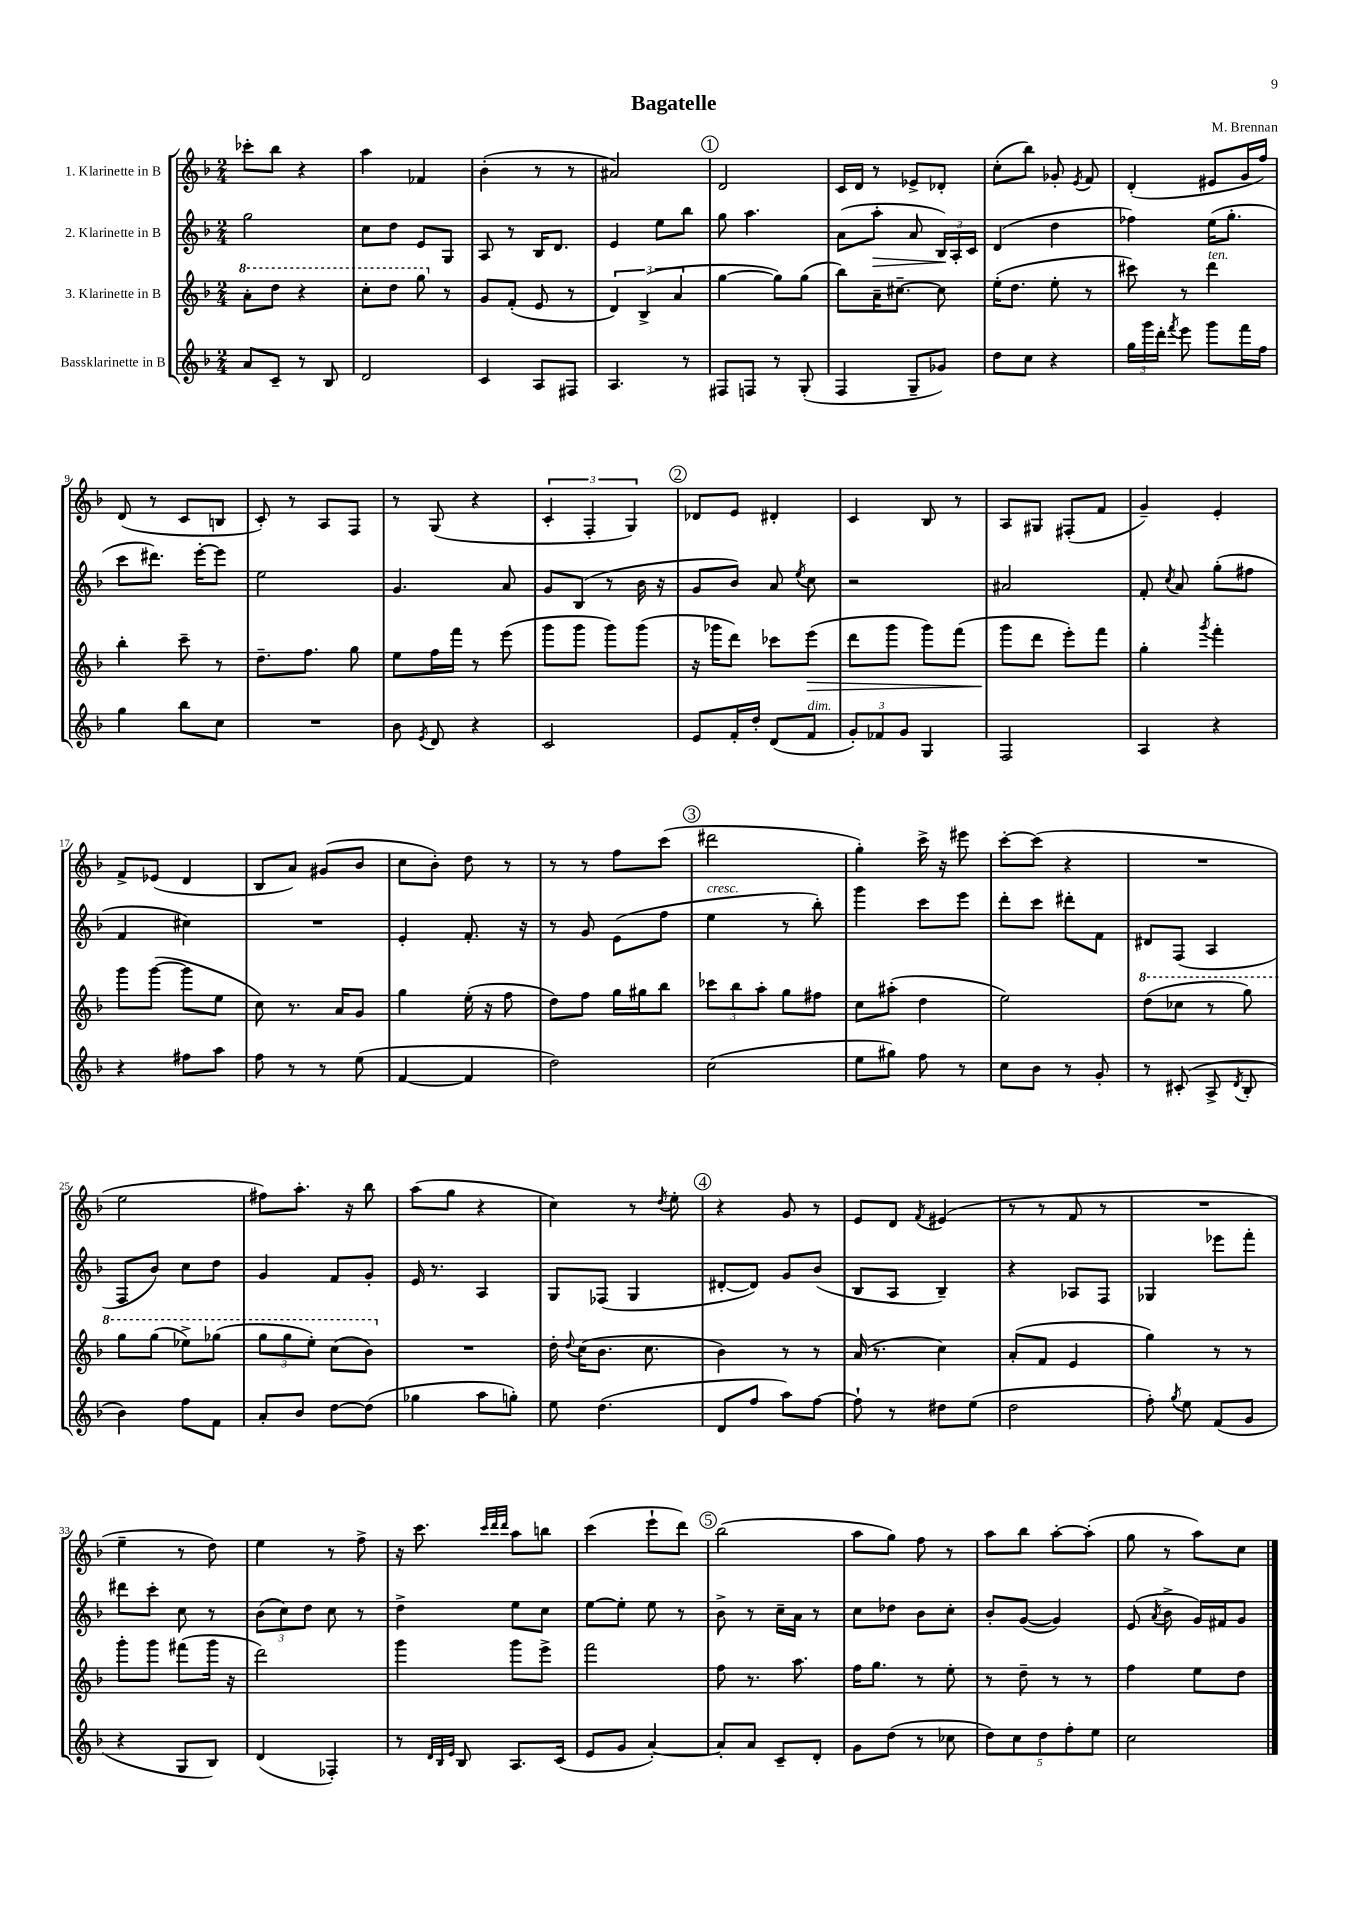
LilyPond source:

\header { title = "Bagatelle" composer = "M. Brennan" }
<<
\new StaffGroup <<
\new Staff = "s0" \with { instrumentName = "1. Klarinette in B" } {
    \clef treble \key f \major \numericTimeSignature \time 2/4
    \autoBeamOff ces'''8[-. bes''8] r4 |
    a''4 fes'4 |
    bes'4-.( r8 r8 |
    ais'2) |
    \mark \markup { \circle "1" } d'2 |
    c'16[ d'16] r8 ees'8[-> des'8]-. |
    c''8[-.( bes''8]) ges'8-. \acciaccatura { e'8 } f'8 |
    d'4-.( eis'8[ g'16 f''16]) |
    d'8( r8 c'8[ b8] |
    c'8-.) r8 a8[ f8] |
    r8 g8( r4 |
    \tuplet 3/2 { c'4-. f4-. g4) } |
    \mark \markup { \circle "2" } des'8[ e'8] dis'4-. |
    c'4 bes8 r8 |
    a8[ gis8] fis8[-.( f'8] |
    g'4--) e'4-. |
    f'8[-> ees'8]( d'4 |
    bes8[ a'8]) gis'8[( bes'8] |
    c''8[ bes'8]-.) d''8 r8 |
    r8 r8 f''8[ c'''8]( |
    \mark \markup { \circle "3" } dis'''2 |
    g''4-.) c'''16-> r16 eis'''8 |
    c'''8[~-. c'''8]( r4 |
    R2 |
    e''2 |
    fis''8[) a''8.]-. r16 bes''8 |
    a''8[( g''8] r4 |
    c''4) r8 \acciaccatura { d''8 } e''8-. |
    \mark \markup { \circle "4" } r4 g'8 r8 |
    e'8[ d'8] \acciaccatura { f'8 } eis'4( |
    r8 r8 f'8 r8 |
    R2 |
    e''4-- r8 d''8) |
    e''4 r8 f''8-> |
    r16 c'''8. \grace { c'''32[ d'''32 d'''32] } a''8[ b''8] |
    c'''4( e'''8[-! d'''8]) |
    \mark \markup { \circle "5" } bes''2( |
    a''8[ g''8]) f''8 r8 |
    a''8[ bes''8] a''8[~-. a''8]-.( |
    g''8 r8 a''8[) c''8] \bar "|." |
}
\new Staff = "s1" \with { instrumentName = "2. Klarinette in B" } {
    \clef treble \key f \major \numericTimeSignature \time 2/4
    \autoBeamOff g''2 |
    c''8[ d''8] e'8[ g8] |
    a8 r8 bes16[ d'8.] |
    e'4 e''8[ bes''8] |
    \mark \markup { \circle "1" } g''8 a''4. |
    a'8[( a''8]-.\> a'8 \tuplet 3/2 { bes16[\!) a16-. c'16] } |
    d'4( d''4 |
    fes''4) e''16[( g''8.]-. |
    c'''8[ dis'''8.]) e'''16[~-. e'''8] |
    e''2 |
    g'4. a'8 |
    g'8[ bes8]( r8 bes'16 r16 |
    \mark \markup { \circle "2" } g'8[ bes'8]) a'8 \acciaccatura { e''8 } c''8 |
    r2 |
    ais'2 |
    f'8-. \acciaccatura { c''8 } a'8 g''8[-.( fis''8] |
    f'4 cis''4) |
    R2 |
    e'4-. f'8.-. r16 |
    r8 g'8 e'8[( f''8] |
    \mark \markup { \circle "3" } e''4^\markup { \italic "cresc." } r8 bes''8-.) |
    g'''4 c'''8[ e'''8] |
    d'''8[-. c'''8] dis'''8[-. f'8] |
    dis'8[ f8]( a4 |
    f8[ bes'8]) c''8[ d''8] |
    g'4 f'8[ g'8]-. |
    e'16 r8. a4 |
    g8[ fes8]( g4 |
    \mark \markup { \circle "4" } dis'8[~-. dis'8]) g'8[ bes'8]( |
    bes8[ a8] bes4--) |
    r4 aes8[ f8] |
    ges4 ees'''8[ f'''8]-. |
    dis'''8[ c'''8]-. c''8 r8 |
    \tuplet 3/2 { bes'8[( c''8) d''8] } c''8 r8 |
    d''4-> e''8[ c''8] |
    e''8[~ e''8]-. e''8 r8 |
    \mark \markup { \circle "5" } bes'8-> r8 c''16[-- a'16] r8 |
    c''8[ des''8] bes'8[ c''8]-. |
    bes'8[-. g'8]~( g'4) |
    e'8( \acciaccatura { a'8 } bes'8-> g'16[) fis'16 g'8] \bar "|." |
}
\new Staff = "s2" \with { instrumentName = "3. Klarinette in B" } {
    \clef treble \key f \major \numericTimeSignature \time 2/4
    \autoBeamOff \ottava #1 a''8[-. d'''8] r4 |
    c'''8[-. d'''8] g'''8 \ottava #0 r8 |
    g'8[ f'8]-.( e'8 r8 |
    \tuplet 3/2 { d'4) bes4->( a'4 } |
    \mark \markup { \circle "1" } g''4~ g''8[) g''8]( |
    bes''8[) a'16-- cis''8.]~-- cis''8 |
    e''16[-.( d''8.] e''8-. r8 |
    cis'''8) r8 d'''4^\markup { \italic "ten." } |
    bes''4-. c'''8-- r8 |
    d''8.[-- f''8.] g''8 |
    e''8[ f''16 f'''16] r8 e'''8( |
    g'''8[ g'''8] g'''8[) g'''8]( |
    \mark \markup { \circle "2" } r16 ges'''16[ d'''8]) ces'''8[ e'''8]\>( |
    d'''8[ g'''8] g'''8[) f'''8]( |
    g'''8[\! d'''8] e'''8[-.) f'''8] |
    g''4-. \acciaccatura { g'''8 } f'''4-. |
    g'''8[ g'''8]~( g'''8[ e''8] |
    c''8) r8. a'16[ g'8] |
    g''4 e''16-.( r16 f''8 |
    d''8[) f''8] g''16[ gis''16 bes''8] |
    \mark \markup { \circle "3" } \tuplet 3/2 { ces'''8[ bes''8 a''8]-. } g''8[ fis''8] |
    c''8[ ais''8]-.( d''4 |
    e''2) |
    \ottava #1 d'''8[( ces'''8] r8 g'''8) |
    g'''8[ g'''8]( ees'''8[->) ges'''8]( |
    \tuplet 3/2 { g'''8[ g'''8 e'''8]-.) } c'''8[( bes''8]) \ottava #0 |
    R2 |
    d''16-. \appoggiatura { d''8 } c''16[( bes'8.] c''8. |
    \mark \markup { \circle "4" } bes'4) r8 r8 |
    a'16( r8. c''4) |
    a'8[-.( f'8] e'4 |
    g''4) r8 r8 |
    g'''8[-. g'''8] fis'''8[( g'''16] r16 |
    d'''2) |
    g'''4 g'''8[ e'''8]-> |
    f'''2 |
    \mark \markup { \circle "5" } f''8 r8. a''8. |
    f''16[ g''8.] r8 e''8-. |
    r8 d''8-- r8 r8 |
    f''4 e''8[ d''8] \bar "|." |
}
\new Staff = "s3" \with { instrumentName = "Bassklarinette in B" } {
    \clef treble \key f \major \numericTimeSignature \time 2/4
    \autoBeamOff a'8[ c'8]-- r8 bes8 |
    d'2 |
    c'4 a8[ fis8] |
    a4. r8 |
    \mark \markup { \circle "1" } fis8[ f8] r8 g8-.( |
    f4 g8[-- ges'8]) |
    d''8[ c''8] r4 |
    \tuplet 3/2 { g''16[ g'''16 d'''16]-. } \acciaccatura { f'''8 } e'''8 g'''8[ f'''16 f''16] |
    g''4 bes''8[ c''8] |
    R2 |
    bes'8 \acciaccatura { e'8 } d'8 r4 |
    c'2 |
    \mark \markup { \circle "2" } e'8[ f'16-. d''16]-. d'8[( f'8]^\markup { \italic "dim." } |
    \tuplet 3/2 { g'8[-.) fes'8 g'8] } g4 |
    f2 |
    a4 r4 |
    r4 fis''8[ a''8] |
    f''8 r8 r8 e''8( |
    f'4~ f'4 |
    d''2) |
    \mark \markup { \circle "3" } c''2( |
    e''8[ gis''8]) f''8 r8 |
    c''8[ bes'8] r8 g'8-. |
    r8 cis'8-.( a8-> \acciaccatura { d'8 } bes8-. |
    bes'4) f''8[ f'8] |
    a'8[-. bes'8] d''8[~ d''8]( |
    ges''4 a''8[ g''8]-.) |
    e''8 d''4.( |
    \mark \markup { \circle "4" } d'8[ f''8] a''8[) f''8]~ |
    f''8-! r8 dis''8[ e''8]( |
    d''2 |
    f''8-.) \acciaccatura { g''8 } e''8 f'8[( g'8] |
    r4 g8[ bes8]) |
    d'4( fes4-.) |
    r8 \grace { d'32[ bes32 e'32] } bes8 a8.[ c'16]( |
    e'8[ g'8] a'4~-.) |
    \mark \markup { \circle "5" } a'8[-. a'8] c'8[-- d'8]-. |
    g'8[ d''8]( r8 ces''8 |
    \tuplet 5/4 { d''8[) c''8 d''8 f''8-. e''8] } |
    c''2 \bar "|." |
}
>>
>>
